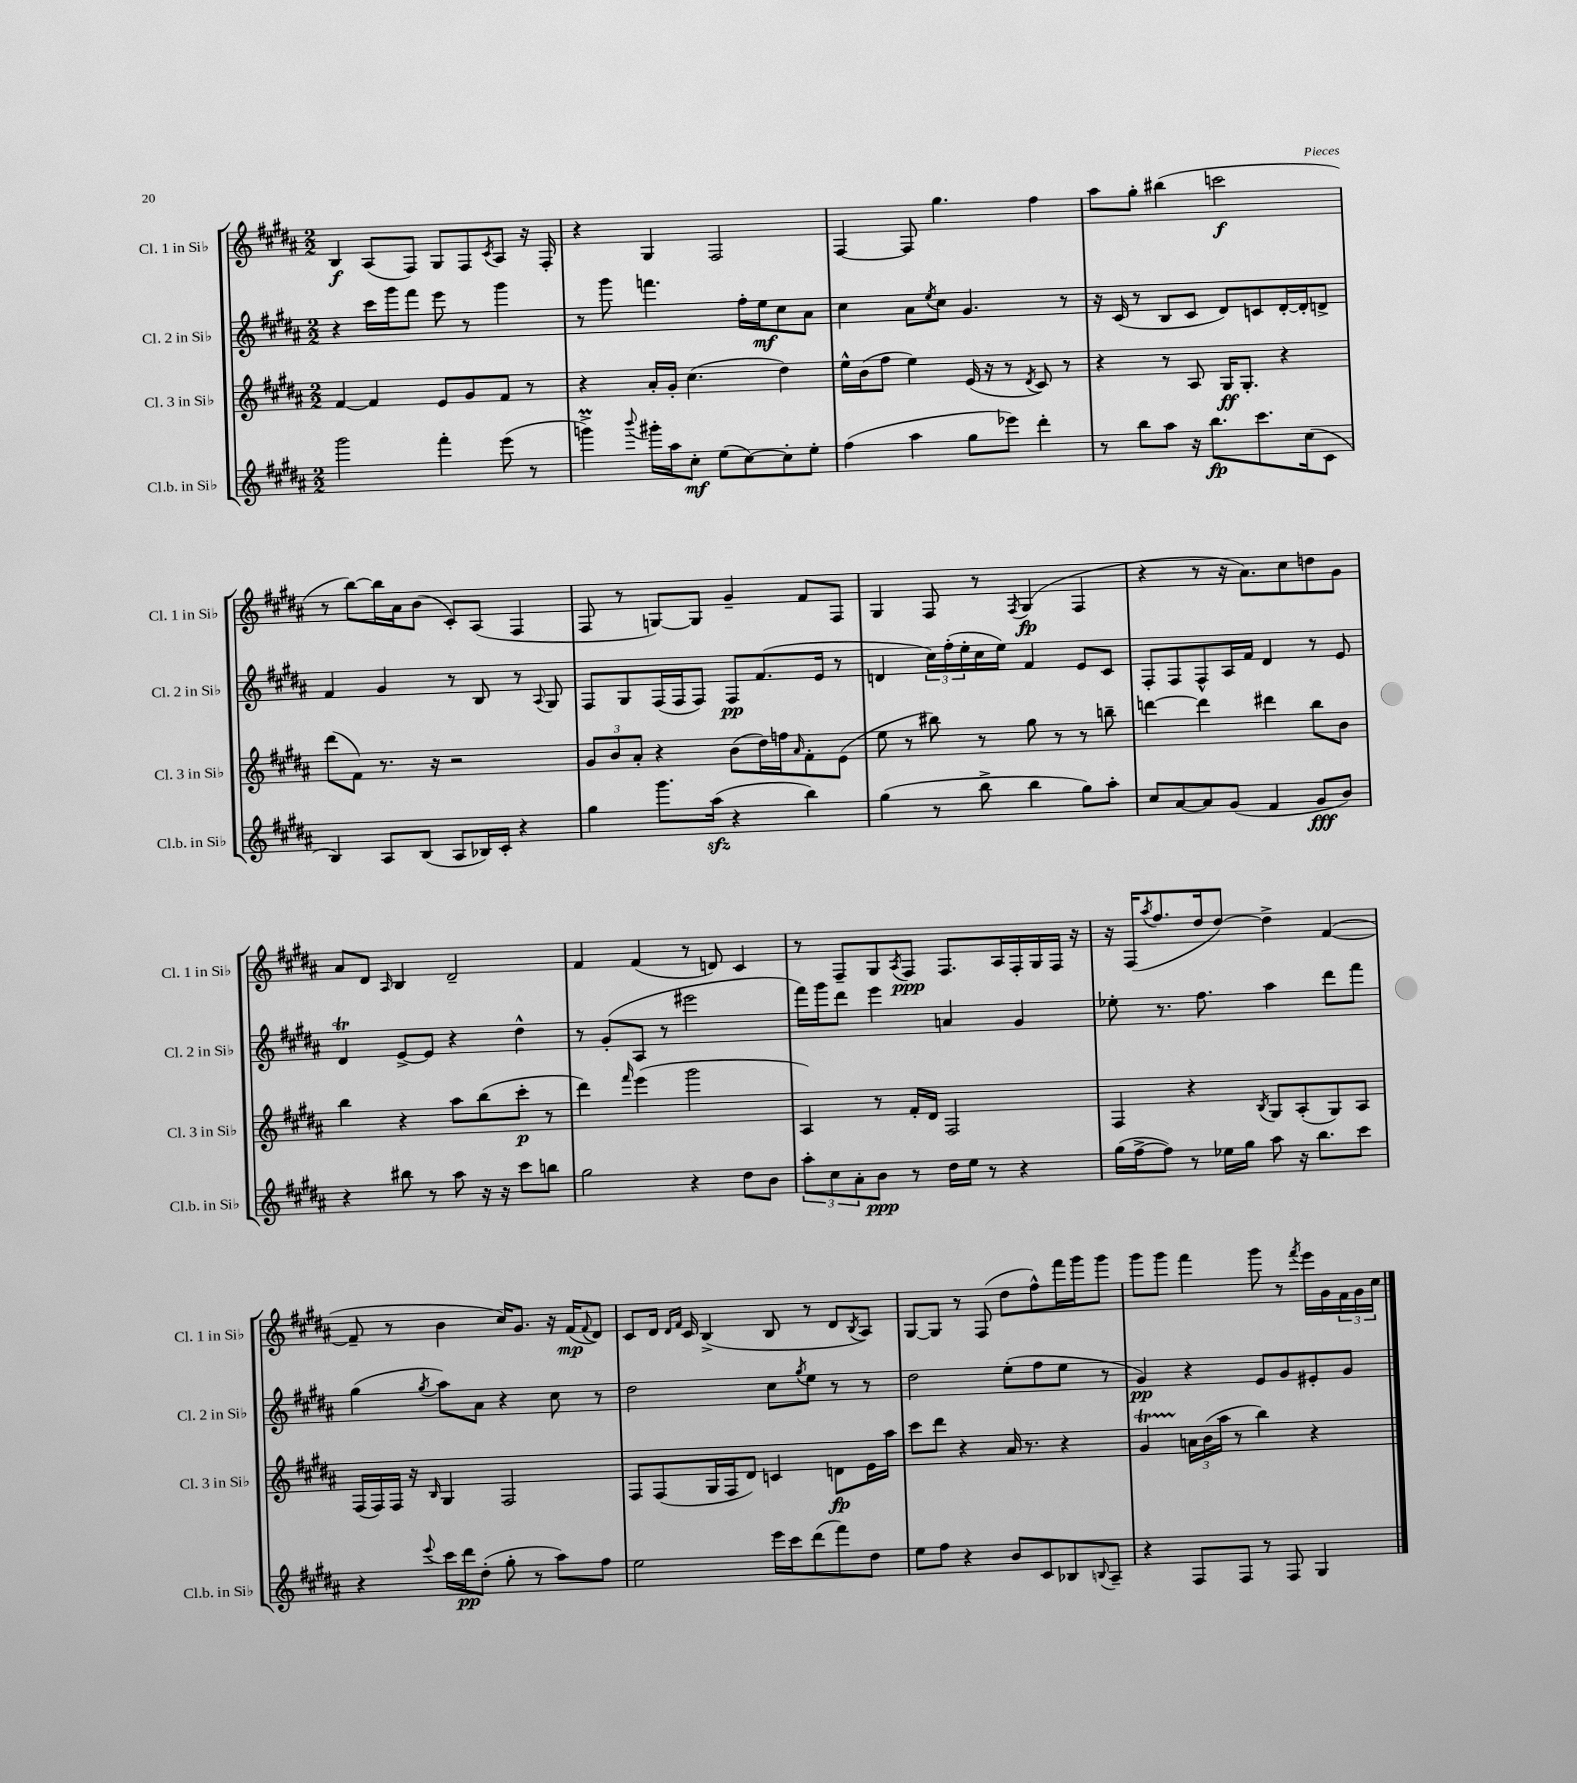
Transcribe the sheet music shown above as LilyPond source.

<<
\new StaffGroup <<
\new Staff = "s0" \with { instrumentName = "Cl. 1 in Sib" shortInstrumentName = "Cl. 1 in Sib" } {
    \clef treble \key b \major \numericTimeSignature \time 2/2
    b4\f ais8( fis8) gis8 fis8 \acciaccatura { cis'8 } ais8 r16 fis16-. |
    r4 gis4 fis2 |
    fis4~ fis8 gis''4. fis''4 |
    ais''8 gis''8-. bis''4( c'''2\f |
    r8 b''8~) b''16 ais'16 b'8( cis'8-.) ais8( fis4 |
    fis8 r8 g8~) g8 gis'4-- fis'8 fis8 |
    gis4 fis8 r8 \acciaccatura { fis8 } gis4\fp( fis4 |
    r4 r8 r16 ais'8.) cis''8 d''8 gis'8 |
    ais'8 dis'8 \grace { ais16 } b4 dis'2-- |
    fis'4 fis'4( r8 d'8) cis'4 |
    r8 fis8-- gis8 \acciaccatura { ais8 } fis8\ppp fis8. ais16 fis16-. gis16 fis16 r16 |
    r16 fis16( \acciaccatura { ais''8 } fis''8. dis''16 dis''8~) dis''4-> fis'4~( |
    fis'8-- r8 b'4 cis''16) gis'8. r16 fis'16\mp( \appoggiatura { fis'8 } dis'8) |
    cis'8 dis'16 \grace { dis'16 fis'16 } cis'16 b4->( b8 r8 dis'8 \acciaccatura { b8 } ais8) |
    gis8~ gis8 r8 fis8( dis''8 fis''8-^) fis'''16 gis'''16 gis'''8 |
    gis'''8 gis'''8 fis'''4 gis'''8 r8 \acciaccatura { fis'''8 } e'''16 gis'16 \tuplet 3/2 { fis'16 gis'16 cis''16 } \bar "|." |
}
\new Staff = "s1" \with { instrumentName = "Cl. 2 in Sib" shortInstrumentName = "Cl. 2 in Sib" } {
    \clef treble \key b \major \numericTimeSignature \time 2/2
    r4 cis'''16 gis'''16 fis'''8 e'''8 r8 gis'''4 |
    r8 gis'''8 f'''4. fis''16-. e''16\mf cis''8 ais'8 |
    cis''4 ais'8 \acciaccatura { e''8 } cis''8 gis'4. r8 |
    r16 cis'16( r8 b8 cis'8 dis'8) c'8 dis'16~-. dis'16-. d'8-> |
    fis'4 gis'4 r8 b8 r8 \appoggiatura { ais8 } gis8 |
    fis8 gis8 fis16( fis16 fis8) fis8\pp fis'8.( e'16 r8 |
    d'4 \tuplet 3/2 { cis''16) fis''16-.( e''16-. } cis''16 e''16) fis'4 e'8 cis'8 |
    fis8-. fis8 fis8-^ ais16 fis'16 dis'4 r8 e'8 |
    dis'4\trill e'8~-> e'8 r4 dis''4-^ |
    r8 gis'8-.( ais8 r8 eis'''2 |
    fis'''16) gis'''16 dis'''8 e'''4 a'4 gis'4 |
    ees''8-. r8. fis''8. ais''4 dis'''8 fis'''8 |
    gis''4( \acciaccatura { gis''8 } ais''8) ais'8 r4 cis''8 r8 |
    dis''2 cis''8 \acciaccatura { gis''8 } e''8 r8 r8 |
    dis''2 e''8-.( fis''8 e''8 r8 |
    gis'4\pp) r4 e'8 gis'8 eis'8-. gis'8 \bar "|." |
}
\new Staff = "s2" \with { instrumentName = "Cl. 3 in Sib" shortInstrumentName = "Cl. 3 in Sib" } {
    \clef treble \key b \major \numericTimeSignature \time 2/2
    fis'4~ fis'4 e'8 gis'8 fis'8 r8 |
    r4 ais'16-. gis'16-. cis''4.( dis''4) |
    e''16-^ b'16( fis''8 e''4) e'16( r16 r8 \acciaccatura { dis'8 } cis'8) r8 |
    r4 r8 ais8 gis16\ff gis8.-. r4 |
    dis'''8( fis'8) r8. r16 r2 |
    \tuplet 3/2 { gis'8 b'8 ais'8-. } r4 b'8( dis''16) f''16 \grace { ais'16 } fis'8-. e'8( |
    e''8 r8 bis''8) r8 gis''8 r8 r8 b''8-- |
    d'''4~ d'''4 dis'''4 b''8 b'8 |
    b''4 r4 ais''8 b''8( cis'''8-.\p r8 |
    dis'''4) \grace { fis'''16 } e'''4( gis'''2 |
    ais4) r8 fis'16-. dis'16 fis2 |
    fis4 r4 \acciaccatura { b8 } gis8 ais8-.( gis8) ais8 |
    fis16( fis16) fis16 r16 \grace { b16 } gis4 fis2 |
    fis8 fis8( gis16 fis16 dis'8) c'4 d'8\fp e'16 ais''16 |
    cis'''8 dis'''8 r4 ais'16 r8. r4 |
    gis'4\startTrillSpan \tuplet 3/2 { a'16\stopTrillSpan b'16( ais''16 } r8 b''4) r4 \bar "|." |
}
\new Staff = "s3" \with { instrumentName = "Cl.b. in Sib" shortInstrumentName = "Cl.b. in Sib" } {
    \clef treble \key b \major \numericTimeSignature \time 2/2
    gis'''2 fis'''4-. e'''8( r8 |
    g'''4->\prall) \appoggiatura { b'''8 } gis'''16-. ais''16 cis''8-.\mf e''8( cis''8~) cis''8-. e''8-. |
    fis''4( ais''4 gis''8 ees'''8) dis'''4-. |
    r8 b''8 ais''8 r16 b''8.\fp cis'''8. cis''16( cis'8 |
    b4) ais8 b8( ais8 bes16) cis'16-. r4 |
    gis''4 gis'''8. ais''16\sfz( r4 b''4) |
    gis''4( r8 b''8-> b''4 gis''8) ais''8-. |
    cis''8 ais'8~ ais'8 gis'8( fis'4 gis'8\fff b'8) |
    r4 bis''8 r8 ais''8 r16 r16 cis'''8 b''8 |
    gis''2 r4 dis''8 b'8 |
    \tuplet 3/2 { ais''8-. cis''8 ais'8-. } b'8\ppp r8 dis''16 e''16 r8 r4 |
    gis''16( fis''16~-> fis''8) r8 ees''16 gis''16 ais''8 r16 b''8. cis'''8 |
    r4 \appoggiatura { e'''8 } cis'''16 dis'''16\pp dis''8-.( gis''8-. r8 ais''8) fis''8 |
    e''2 e'''16 cis'''16 dis'''8( fis'''8) dis''8 |
    e''8 fis''8 r4 b'8 cis'8 bes8 \appoggiatura { b8 } ais8-- |
    r4 fis8 fis8 r8 fis8 gis4 \bar "|." |
}
>>
>>
\layout { \context { \Score \remove "Bar_number_engraver" } }
